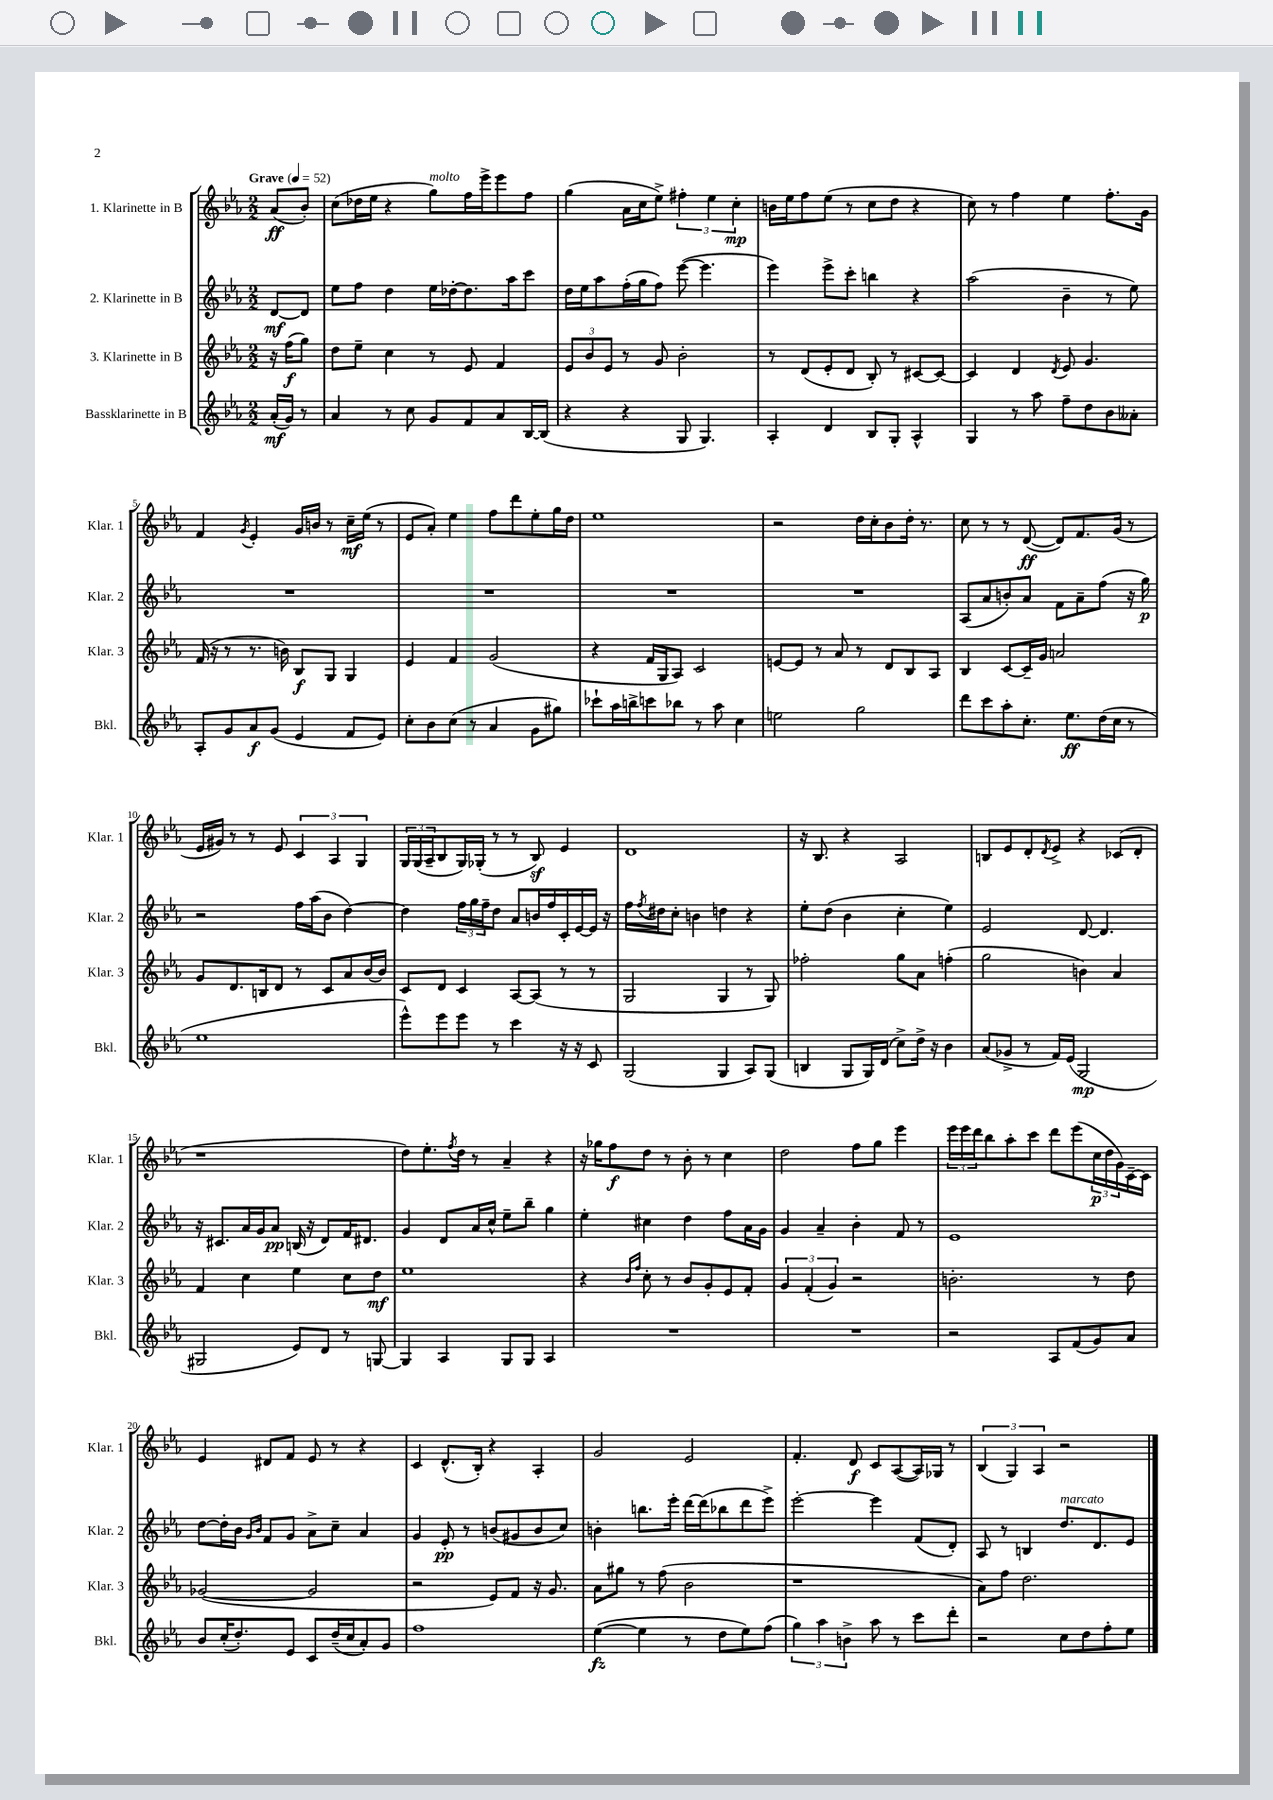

**kern	**kern	**kern	**kern
*staff4	*staff3	*staff2	*staff1
*clefG2	*clefG2	*clefG2	*clefG2
*k[b-e-a-]	*k[b-e-a-]	*k[b-e-a-]	*k[b-e-a-]
*M2/2	*M2/2	*M2/2	*M2/2
*MM52	*MM52	*MM52	*MM52
(16a-'/LL	16r	[8d/L	(8a-/L
16g/JJ)	(16ff\LK	.	.
8r	8gg\J)	8d/]J	8b-'/J)
=	=	=	=
4a-/	8dd\L	8ee-\L	(8cc\L
.	8ee-~\J	8ff\J	16dd-\L
.	.	.	16ee-\JJ
8r	4cc\	4dd\	4r
8cc\	.	.	.
8g/L	8r	16ee-\LL	8gg\L)
.	.	[16dd-'\J	.
8f/	8e-/	8.dd-\]	16ff\L
.	.	.	16eee-^\J
8a-/	4f/	.	8eee-\
.	.	16aa-\k	.
[16B-/L	.	8ccc\J	8ff\J
(16B-/]JJ	.	.	.
=	=	=	=
4r	12e-/L	16dd\LL	(4gg\
.	.	16ee-\J	.
.	12b-/	.	.
.	.	8aa-\	.
.	12e-/J	.	.
4r	8r	(16ff'\L	16a-\LL
.	.	16gg\J	16cc\J
.	8g/	8ff\J)	8ee-^\J)
8G/	2b-'\	([8eee-\	6ff#'\
4.G/)	.	4.eee-\]	.
.	.	.	6ee-\
.	.	.	6cc'\
=	=	=	=
4A-'/	8r	4eee-\)	16b\LL
.	.	.	16ee-\J
.	(8d/L	.	8ff\
4d/	8e-'/	8eee-^\L	(8ee-\J
.	8d/J	8ccc'\J	8r
8B-/L	8B-'/)	4bb\	8cc\L
8G'/J	8r	.	8dd\J
4A-^^/	[8c#/L	4r	4r
.	8c#/_J	.	.
=	=	=	=
4G/	4c#/]	(2aa-\	8cc\)
.	.	.	8r
8r	4d/	.	4ff\
8aa-\	.	.	.
.	8qd/	.	.
8ff~\L	8e-/	4b-~\	4ee-\
8dd\	4.g/	.	.
8b-\	.	8r	8.ff'\L
8a--'\J	.	8ee-\)	.
.	.	.	16g\Jk
=	=	=	=
8A-'/L	(16f/	1r	4f/
.	16r	.	.
8g/	8r	.	.
.	.	.	8qg/
8a-/	8.r	.	4e-'/
(8g/J	.	.	.
.	16b\)	.	.
4e-/	8B-/L	.	16g/LL
.	.	.	16b/JJ
.	8G/J	.	8r
8f/L	4G/	.	16cc~\LL
.	.	.	(16ee-\JJ
8e-/J)	.	.	8r
=	=	=	=
8cc'\L	4e-/	1r	8e-/L
8b-\	.	.	8a-'/J)
(8cc\J	4f/	.	4ee-\
8r	.	.	.
4a-/	(2g/	.	8ff\L
.	.	.	8ddd\
8g\L	.	.	8ee-'\
8gg#\J)	.	.	16gg\L
.	.	.	16dd\JJ
=	=	=	=
8ccc-`\L	4r	1r	1ee-
16aa-\L	.	.	.
16bb^\J	.	.	.
8ccc\	16f/LL	.	.
.	16G/J	.	.
8bb-\J	8A-/J)	.	.
8r	2c/	.	.
8aa-\	.	.	.
4cc\	.	.	.
=	=	=	=
2ee\	[8e/L	1r	2r
.	8e/]J	.	.
.	8r	.	.
.	8a-/	.	.
2gg\	8r	.	16dd\LL
.	.	.	16cc'\J
.	8d/L	.	8b-\
.	8B-/	.	16dd'\Jk
.	.	.	8.r
.	8A-/J	.	.
=	=	=	=
8ddd\L	4B-/	(8A-/L	8cc\
8ccc\	.	8a-/	8r
8aa-'\	[8c/L	8b'/)	8r
8.cc'\J	16c~/]L	8a-/J	([8d/
.	16g/JJ	.	.
.	2a/	8f\L	8d/]L)
8.ee-\L	.	.	.
.	.	8a-~\	8.f/
(16dd\L	.	(8ff\J	.
16cc\JJ	.	.	(16g/Jk
8r	.	16r	8r
.	.	16gg\)	.
=	=	=	=
1ee-	8g/L	2r	16e-/LL
.	.	.	16g#/JJ)
.	8.d/	.	8r
.	.	.	8r
.	16B/k	.	.
.	8d/J	.	8e-/
.	8r	16ff\LL	6c/
.	.	(16aa-\J	.
.	8c/L	8b-\J	.
.	.	.	6A-/
.	8a-/	[4dd\)	.
.	.	.	6G/
.	[16b-/L	.	.
.	16b-/]JJ	.	.
=	=	=	=
8eee-^^\L)	8c/L	4dd\]	24G/LL
.	.	.	(24G/
.	.	.	24A-~/J
8eee-\	8d/J	.	8B-/
8eee-\J	4c/	24ff\LL	16G/L)
.	.	24gg\	.
.	.	.	(16G-'/JJ
.	.	24ff~\J	.
8r	.	8dd\J	8r
4ccc\	[8A-/L	8a-/L	8r
.	(8A-/]J	16b/L	8B-/)
.	.	16ff/	.
16r	8r	16c'/	4e-/
16r	.	[16e-/	.
8c/	8r	16e-/]JJ	.
.	.	16r	.
=	=	=	=
(2G/	2G/	16ff\LL	1d
.	.	8qff/	.
.	.	16dd#\J	.
.	.	8cc'\J	.
.	.	4b\	.
4G/	4G/	4dd\	.
8A-/L)	8r	4r	.
(8G/J	8G/)	.	.
=	=	=	=
4B/	2ff-'\	8ee-'\L	16r
.	.	.	8.B-/
.	.	(8dd\J	.
8G/L	.	4b-\	4r
16G/L)	.	.	.
(16d/JJ	.	.	.
8cc^\L)	8gg\L	4cc'\	2A-/
16dd^\Jk	8a-\J	.	.
16r	.	.	.
4b-\	(4ff'\	4ee-\)	.
=	=	=	=
(8a-/L	2gg\	2e-/	8B/L
8g-^/J	.	.	8e-/
8r	.	.	8d'/
.	.	.	8qd/
16f/LL)	.	.	8e-^/J
(16e-/JJ	.	.	.
2G/	4b\)	[8d/	4r
.	.	4.d/]	.
.	4a-/	.	(8c-/L
.	.	.	8d'/J
=	=	=	=
2G#/	4f/	16r	1r
.	.	8.c#/L	.
.	4cc\	16a-/L	.
.	.	16g/J	.
.	.	8a-/J	.
8e-/L)	4ee-\	(16B/	.
.	.	16r	.
8d/J	.	8d/L)	.
8r	8cc\L	16f/K	.
.	.	8.d#/J	.
[8G/	8dd\J	.	.
=	=	=	=
4G/]	1ee-	4g/	8dd\L)
.	.	.	8.ee-'\
4A-/	.	8d/L	.
.	.	.	8qff/
.	.	.	16dd\Jk
.	.	16a-/L	8r
.	.	16cc^^/JJ	.
8G/L	.	8ee-~\L	4a-~/
8G/J	.	8bb-~\J	.
4A-/	.	4gg\	4r
=	=	=	=
1r	4r	4ee-'\	16r
.	.	.	16gg-\LK
.	.	.	8ff\
.	16qqb-/LL	.	.
.	16qqff/JJ	.	.
.	8cc'\	4cc#\	8dd\J
.	8r	.	8r
.	8b-/L	4dd\	8b-'\
.	8g'/	.	8r
.	8e-/	8ff\L	4cc\
.	8f'/J	16a-\L	.
.	.	16g\JJ	.
=	=	=	=
1r	6g/	4g/	2dd\
.	(6f'/	.	.
.	.	4a-~/	.
.	6g/)	.	.
.	2r	4b-'\	8ff\L
.	.	.	8gg\J
.	.	8f/	4eee-\
.	.	8r	.
=	=	=	=
2r	2.b'\	1e-	24eee-\LL
.	.	.	24eee-\
.	.	.	24ddd\J
.	.	.	8bb-\
.	.	.	8aa-'\
.	.	.	8ccc\J
8A-/L	.	.	8ddd\L
(8f/	.	.	(8eee-\
8g/)	8r	.	24cc\L
.	.	.	24dd\
.	.	.	24g\)
8a-/J	8dd\	.	[16c~\
.	.	.	16c\]JJ
=	=	=	=
8b-/L	([2g-/	[8dd\L	4e-/
(16cc'/K	.	16dd'\]L	.
8.dd'/)	.	16b-\JJ	.
.	.	16qqg/LL	.
.	.	16qqb-/JJ	.
.	.	8f/L	8d#/L
8e-/J	.	8g/J	8f/J
8c/L	2g-/]	8a-^\L	8e-/
(16dd~/L	.	8cc~\J	8r
16cc/J	.	.	.
8a-'/)	.	4a-/	4r
8g/J	.	.	.
=	=	=	=
1ff	2r	4g/	4c/
.	.	8e-'/	(8.d^^/L
.	.	8r	.
.	.	.	16B-'/Jk)
.	8e-/L)	(8b/L	4r
.	8f/J	8g#/	.
.	16r	8b/	4A-'/
.	8.g/	.	.
.	.	8cc/J)	.
=	=	=	=
([4ee-\	8a-\L	4b'\	2g/
.	8gg#\J	.	.
4ee-\]	8r	8.bb\L	.
.	(8ff\	.	.
.	.	16eee-'\Jk	.
8r	2b-\	[16ddd\LL	2e-/
.	.	(16ddd\]J	.
8dd\L	.	8bb-\	.
8ee-\)	.	8ddd\	.
(8ff\J	.	8eee-^\J)	.
=	=	=	=
6gg\)	1r	[2eee-'\	4.f'/
6aa-\	.	.	.
6b^\	.	.	.
.	.	.	8d/
8aa-\	.	4eee-\]	8c/L
8r	.	.	([8A-/
8ccc\L	.	(8f/L	16A-/]L)
.	.	.	16G-/JJ
8ddd'\J	.	8d'/J)	8r
=	=	=	=
2r	8a-\L)	8A-/	(6B-/
.	8ff\J	8r	.
.	.	.	6G/)
.	2.dd\	4B/	.
.	.	.	6A-/
8cc\L	.	8.dd/L	2r
8dd\	.	.	.
.	.	8.d/	.
8ff'\	.	.	.
8ee-\J	.	8e-/J	.
==	==	==	==
*-	*-	*-	*-
